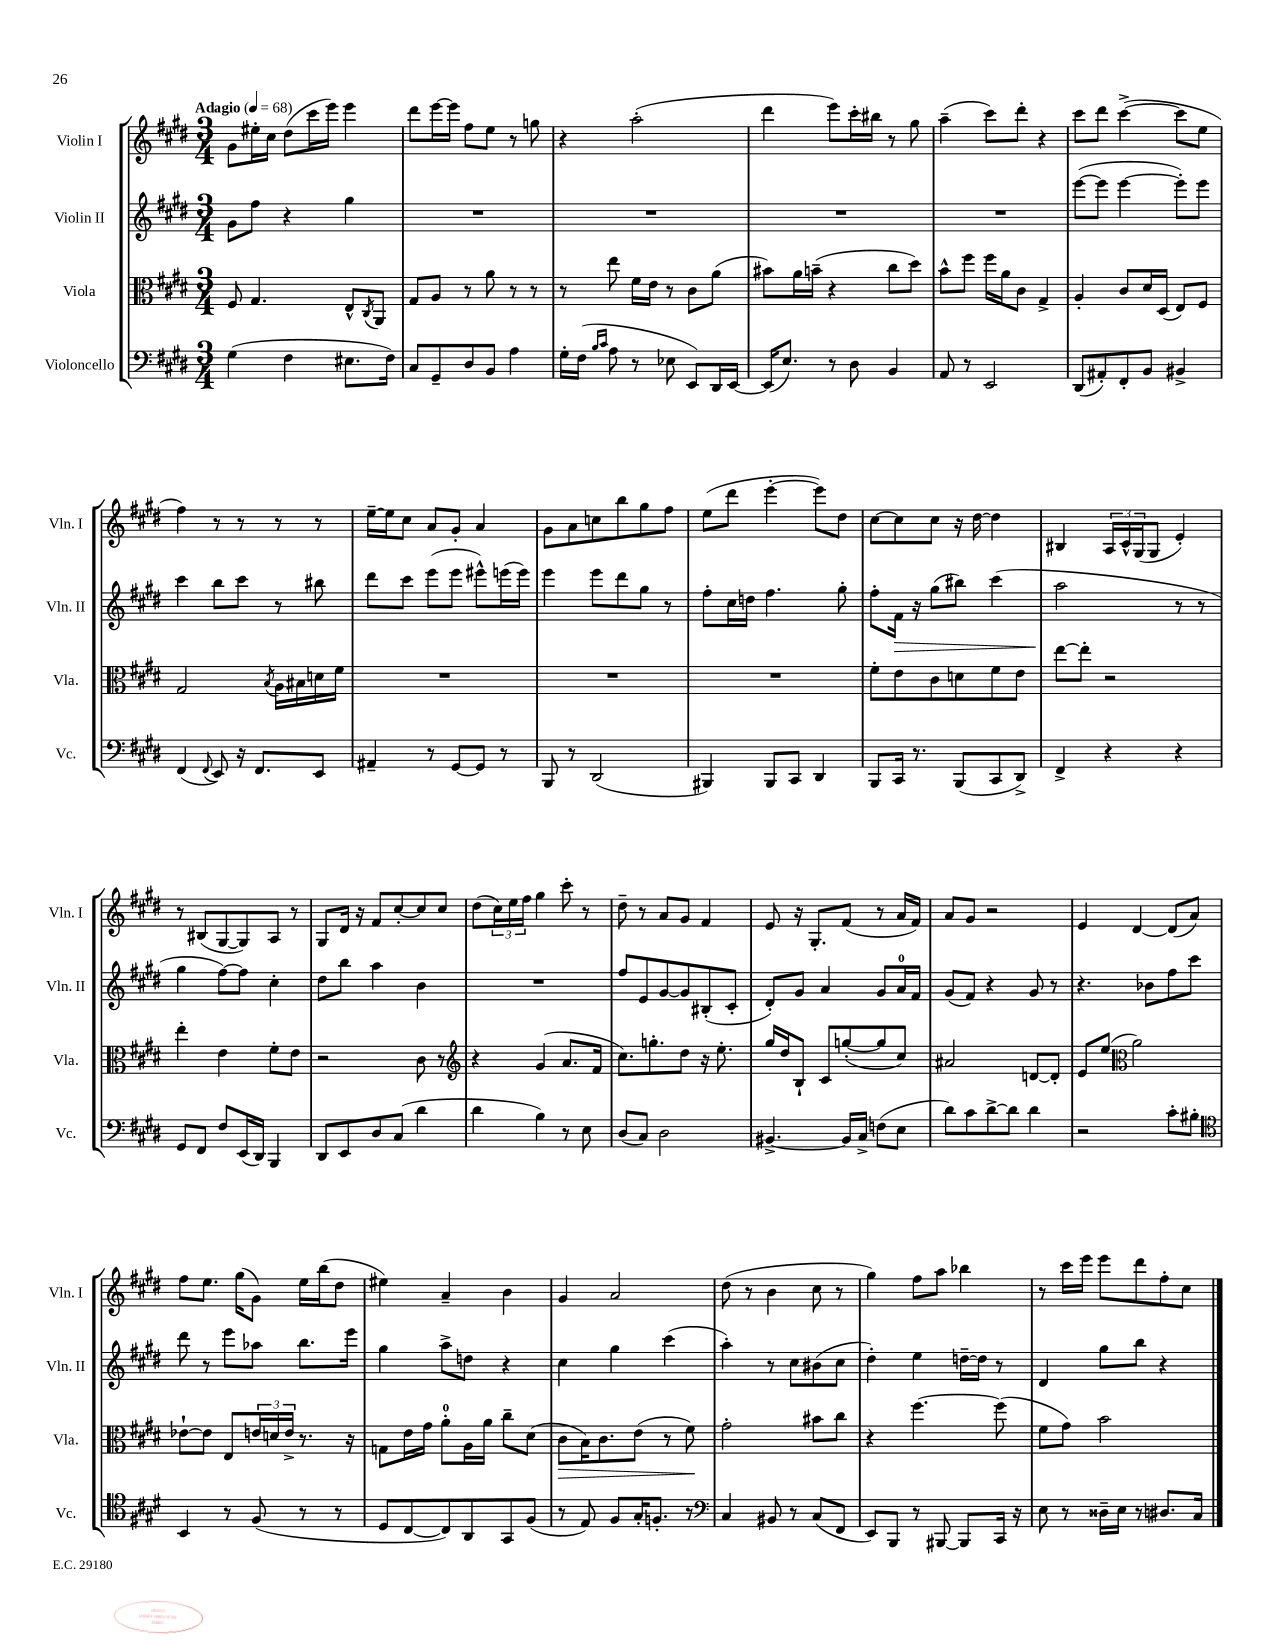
<<
\new StaffGroup <<
\new Staff = "s0" \with { instrumentName = "Violin I" shortInstrumentName = "Vln. I" } {
    \clef treble \key e \major \numericTimeSignature \time 3/4 \tempo "Adagio" 4 = 68
    gis'8 eis''16-. cis''16 dis''8( cis'''16 e'''16) e'''4 |
    dis'''8 e'''16~ e'''16 fis''8 e''8 r8 g''8 |
    r4 a''2-.( |
    dis'''4 e'''8) cis'''16-. bis''16 r8 gis''8 |
    a''4--( cis'''8) dis'''8-. r4 |
    cis'''8 dis'''8 cis'''4~->( cis'''8 e''8 |
    fis''4) r8 r8 r8 r8 |
    e''16~-- e''16 cis''8 a'8 gis'8-. a'4 |
    gis'8 a'8 c''8 b''8 gis''8 fis''8 |
    e''8( dis'''8 e'''4~-. e'''8) dis''8 |
    cis''8~ cis''8 cis''8 r16 dis''16~ dis''4 |
    bis4 \tuplet 3/2 { a16 cis'16-^ gis16( } gis8 e'4-.) |
    r8 bis8( gis8~ gis8) a8 r8 |
    gis8 dis'16 r16 fis'8 cis''8~-. cis''8 cis''8 |
    dis''8( \tuplet 3/2 { cis''16) e''16 fis''16 } gis''4 cis'''8-. r8 |
    dis''8-- r8 a'8 gis'8 fis'4 |
    e'8 r16 gis8.-. fis'8( r8 a'16 fis'16) |
    a'8 gis'8 r2 |
    e'4 dis'4~ dis'8( a'8) |
    fis''8 e''8. gis''16( gis'8) e''16 b''16( dis''8 |
    eis''4) a'4-- b'4 |
    gis'4 a'2 |
    dis''8( r8 b'4 cis''8 r8 |
    gis''4) fis''8 a''8 bes''4 |
    r8 cis'''16 e'''16 e'''8 dis'''8 fis''8-. cis''8 \bar "|." |
}
\new Staff = "s1" \with { instrumentName = "Violin II" shortInstrumentName = "Vln. II" } {
    \clef treble \key e \major \numericTimeSignature \time 3/4
    gis'8 fis''8 r4 gis''4 |
    R2. |
    R2. |
    R2. |
    R2. |
    e'''8~( e'''8 e'''4~ e'''8-.) e'''8 |
    cis'''4 b''8 cis'''8 r8 bis''8 |
    dis'''8 cis'''8 e'''8( e'''8 eis'''8-^) e'''16( e'''16) |
    e'''4 e'''8 dis'''8 gis''8 r8 |
    fis''8-. cis''16 d''16 fis''4. gis''8-. |
    fis''8-. fis'16\> r16 gis''8( bis''8) cis'''4( |
    a''2\! r8 r8 |
    gis''4 fis''8~) fis''8 cis''4-. |
    dis''8 b''8 a''4 b'4 |
    R2. |
    fis''8 e'8 gis'8~ gis'8 bis8-.( cis'8-. |
    dis'8-.) gis'8 a'4 gis'8 a'16-0 fis'16 |
    gis'8( fis'8) r4 gis'8 r8 |
    r4. bes'8 fis''8 cis'''8 |
    dis'''8 r8 e'''8 aes''8 b''8. e'''16 |
    gis''4 a''8-> d''8 r4 |
    cis''4 gis''4 cis'''4( |
    a''4-.) r8 cis''8 bis'8( cis''8 |
    dis''4-.) e''4 d''16~-- d''16 r8 |
    dis'4 gis''8 b''8 r4 \bar "|." |
}
\new Staff = "s2" \with { instrumentName = "Viola" shortInstrumentName = "Vla." } {
    \clef alto \key e \major \numericTimeSignature \time 3/4
    fis8 gis4. e8-^ \acciaccatura { cis8 } a,8 |
    gis8 a8 r8 a'8 r8 r8 |
    r8 e''8 fis'16 e'16 r8 cis'8 a'8( |
    bis'8) a'16 b'16--( r4 cis''8 dis''8) |
    b'8-^ fis''8 fis''16 a'16 cis'8 gis4-> |
    a4-. cis'8 dis'16 dis16( e8) fis8 |
    gis2 \acciaccatura { b8 } a16 bis16 d'16 fis'16 |
    R2. |
    R2. |
    R2. |
    fis'8-. e'8 cis'8 d'8 fis'8 e'8 |
    e''8~ e''8-. r2 |
    e''4-. e'4 fis'8-. e'8 |
    r2 cis'8 r8 |
    \clef treble r4 gis'4( a'8. fis'16 |
    cis''8.) g''8.-. dis''8 r16 e''8.-. |
    gis''16 dis''16 b8-! cis'8 g''8~-.( g''8 cis''8) |
    ais'2 d'8~ d'8-. |
    e'8 e''8( \clef alto a'2) |
    ees'8~-! ees'8 e8 \tuplet 3/2 { e'16 d'16 e'16-> } r8. r16 |
    g8 e'16 gis'16 a'8-0-. a16 a'16 cis''8-- dis'8( |
    cis'8\> b16) cis'8. e'8( r8 fis'8\!) |
    gis'2-. bis'8 cis''8 |
    r4 fis''4.~ fis''8( |
    fis'8 gis'8) b'2 \bar "|." |
}
\new Staff = "s3" \with { instrumentName = "Violoncello" shortInstrumentName = "Vc." } {
    \clef bass \key e \major \numericTimeSignature \time 3/4
    gis4( fis4 eis8. fis16) |
    cis8 gis,8-- dis8 b,8 a4 |
    gis16-. fis16( \grace { b16 cis'16 } a8 r8 ees8 e,8) dis,16 e,16~ |
    e,16( e8.) r8 dis8 b,4 |
    a,8 r8 e,2 |
    dis,8( ais,8-.) fis,8-. b,8 bis,4-> |
    fis,4( \appoggiatura { fis,8 } e,8) r16 fis,8. e,8 |
    ais,4-- r8 gis,8~ gis,8 r8 |
    b,,8 r8 dis,2( |
    bis,,4) bis,,8 cis,8 dis,4 |
    b,,8 cis,16 r8. b,,8( cis,8 dis,8->) |
    fis,4-> r4 r4 |
    gis,8 fis,8 fis8 e,16( dis,16) b,,4 |
    dis,8 e,8 dis8 cis8( dis'4 |
    dis'4 b4) r8 e8 |
    dis8( cis8) dis2 |
    bis,4.~-> bis,16 cis16-> f8( e8 |
    dis'8) cis'8 dis'8~-> dis'8 dis'4 |
    r2 cis'8-. bis8-. |
    \clef tenor b,4 r8 fis8( r8 r8 |
    dis8 cis8~ cis8) a,8 gis,8 fis8( |
    r8 e8) fis8 gis16-. f8.-. r8 |
    \clef bass cis4 bis,8 r8 cis8( fis,8 |
    e,8) b,,8 r8 bis,,8~ bis,,8 cis,16 r16 |
    e8 r8 disis16-- e16 r8 dis8. cis16 \bar "|." |
}
>>
>>
\layout { \context { \Score \remove "Bar_number_engraver" } }
